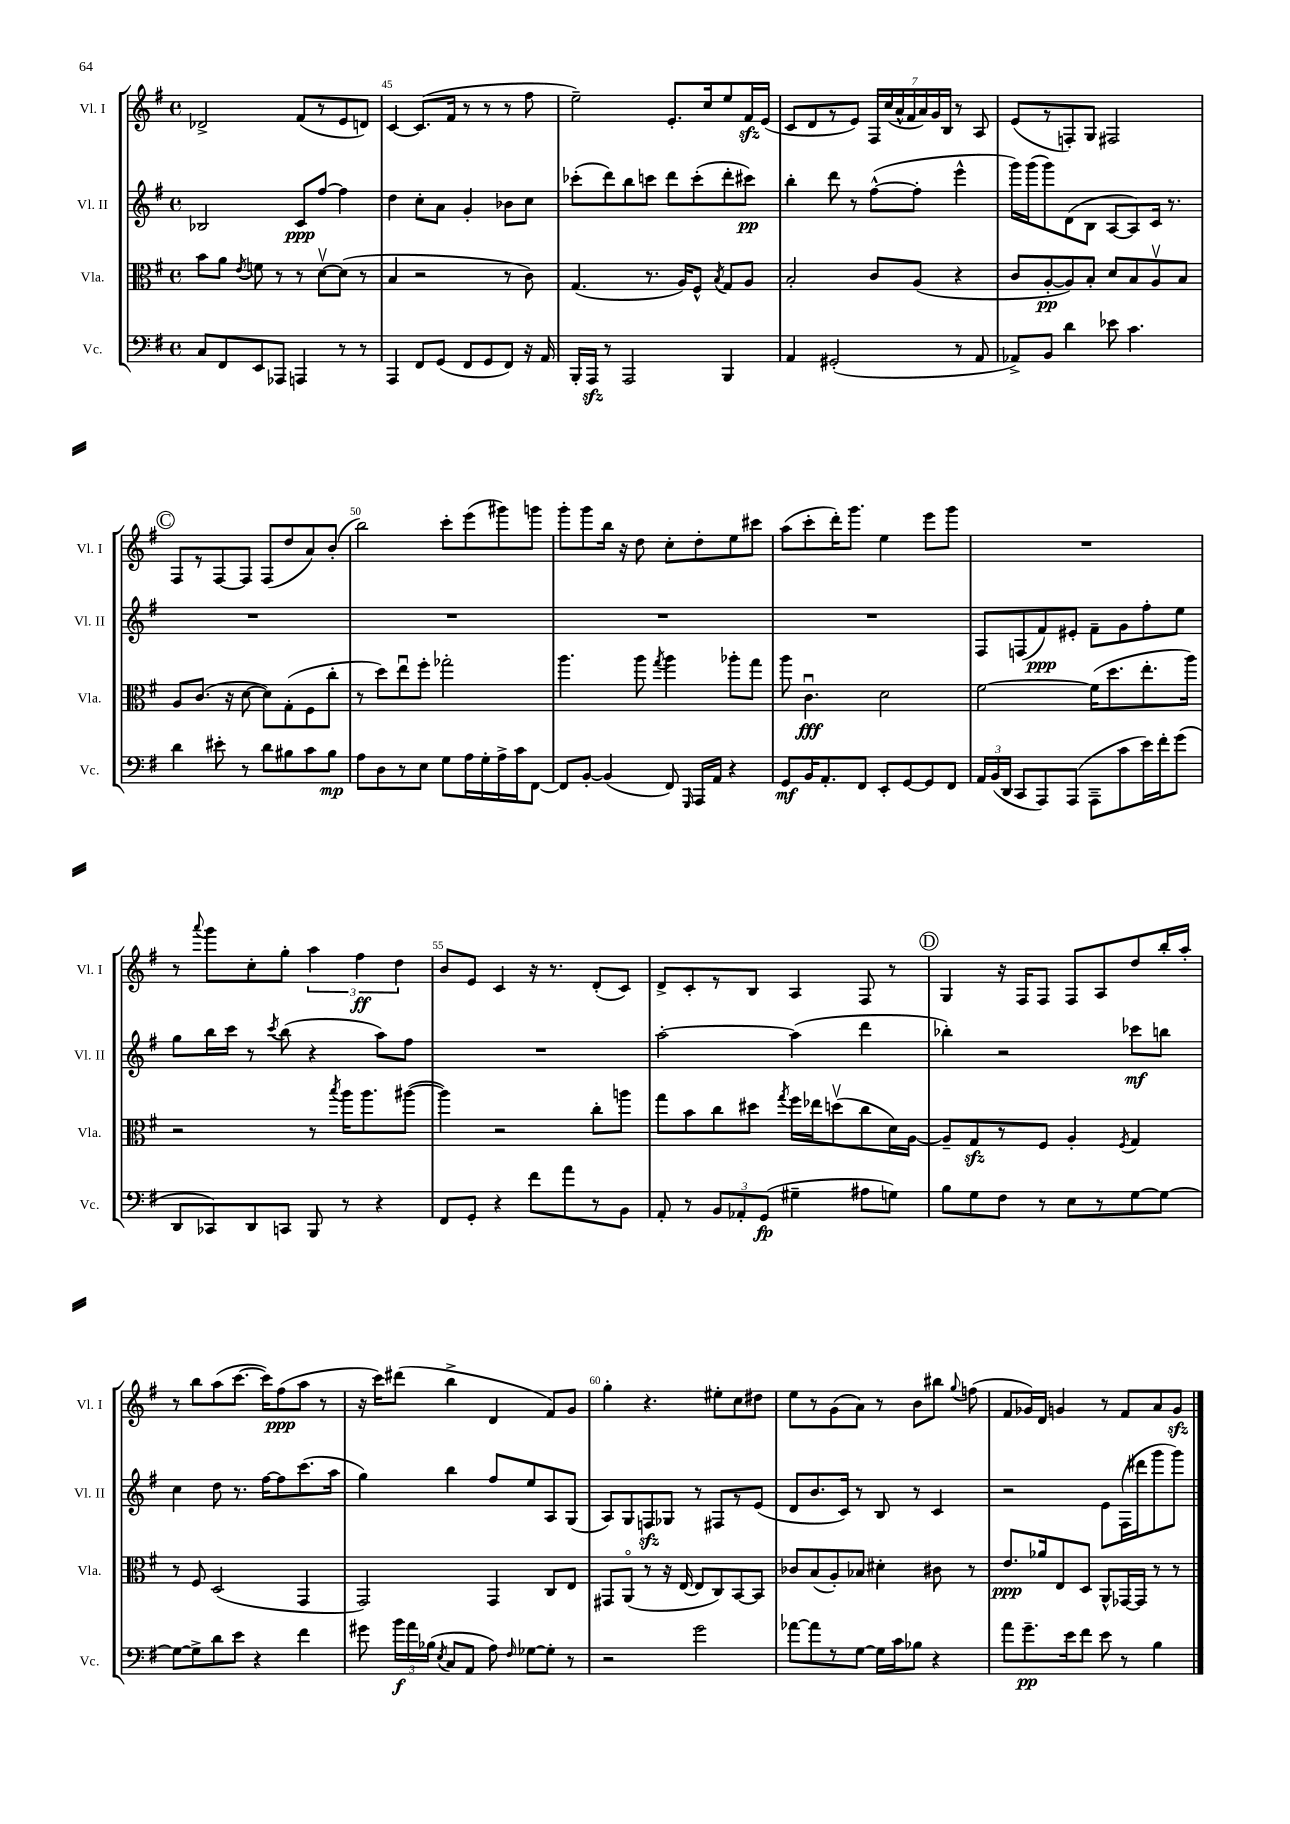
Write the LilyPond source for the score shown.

<<
\new StaffGroup <<
\new Staff = "s0" \with { instrumentName = "Vl. I" shortInstrumentName = "Vl. I" } {
    \clef treble \key g \major \defaultTimeSignature \time 4/4
    \autoBeamOff des'2-> fis'8[( r8 e'8 d'8]) |
    c'4~ c'8.[( fis'16] r8 r8 r8 fis''8 |
    e''2--) e'8.[-. c''16 e''8 fis'16\sfz e'16]( |
    c'8[ d'8 r8 e'8]) \tuplet 7/4 { fis16[ c''16( a'16-^ fis'16 a'16) g'16 b16] } r8 a8 |
    e'8[( r8 f8-.) g8] fis2 |
    \mark \markup { \circle "C" } fis8[ r8 fis8~ fis8] fis8[( d''8 a'8) b'8]-.( |
    b''2) c'''8[-. e'''8( gis'''8) g'''8] |
    g'''8[-. g'''8 b''16] r16 d''8 c''8[-. d''8-. e''8 cis'''8] |
    a''8[( c'''8-. d'''16-.) g'''8.] e''4 e'''8[ g'''8] |
    R1 |
    r8 \appoggiatura { a'''8 } g'''8[ c''8-. g''8]-. \tuplet 3/2 { a''4 fis''4\ff d''4 } |
    b'8[ e'8] c'4 r16 r8. d'8[-.( c'8]) |
    d'8[-> c'8-. r8 b8] a4 fis8 r8 |
    \mark \markup { \circle "D" } g4 r16 fis16[ fis8] fis8[ a8 d''8 b''16-. a''16]-. |
    r8 b''8[ a''8( c'''8.]~ c'''16[) fis''8\ppp( a''8] r8 |
    r16 c'''16[) dis'''8]( b''4-> d'4 fis'8[) g'8] |
    g''4-. r4. eis''8[-. c''8 dis''8] |
    e''8[ r8 g'8( a'8]) r8 b'8[ bis''8] \appoggiatura { g''8 } f''8( |
    fis'8[ ges'16) d'16] g'4 r8 fis'8[ a'8 g'8]\sfz \bar "|." |
}
\new Staff = "s1" \with { instrumentName = "Vl. II" shortInstrumentName = "Vl. II" } {
    \clef treble \key g \major \defaultTimeSignature \time 4/4
    \autoBeamOff bes2 c'8[\ppp fis''8]~ fis''4 |
    d''4 c''8[-. a'8] g'4-. bes'8[ c''8] |
    ces'''8[-.( d'''8) b''8 c'''8] d'''8[ c'''8-.( d'''8-. cis'''8]\pp) |
    b''4-. d'''8 r8 fis''8[~-^( fis''8]-. e'''4-^ |
    g'''16[) g'''16( g'''8) d'8( b8] a8[~ a8) c'16] r8. |
    \mark \markup { \circle "C" } R1 |
    R1 |
    R1 |
    R1 |
    fis8[ f8( fis'8\ppp) eis'8]-. fis'8[-- g'8 fis''8-. e''8] |
    g''8[ b''16 c'''16] r8 \acciaccatura { c'''8 } b''8( r4 a''8[) fis''8] |
    R1 |
    a''2~-. a''4( d'''4 |
    \mark \markup { \circle "D" } bes''4-.) r2 ces'''8[\mf b''8] |
    c''4 d''8 r8. fis''16[~ fis''8 c'''8.( a''16] |
    g''4) b''4 fis''8[ e''8 a8 g8]( |
    a8[) g8 f8\sfz ges8] r8 fis8[ r8 e'8]( |
    d'8[ b'8. c'16]) r8 b8 r8 c'4 |
    r2 e'8[ fis16( dis'''16 g'''8 g'''8]) \bar "|." |
}
\new Staff = "s2" \with { instrumentName = "Vla." shortInstrumentName = "Vla." } {
    \clef alto \key g \major \defaultTimeSignature \time 4/4
    \autoBeamOff b'8[ a'8] \acciaccatura { e'8 } f'8 r8 r8 d'8[~\upbow d'8]( r8 |
    b4 r2 r8 c'8) |
    g4.( r8. a16[) fis8]-^ \acciaccatura { b8 } g8[ a8] |
    b2-. c'8[ a8]( r4 |
    c'8[ a8~-.\pp a8) b8]-. d'8[ b8 a8\upbow b8] |
    \mark \markup { \circle "C" } a8[ c'8.]( r16 d'8~ d'8[) g8-.( fis8 c''8]-. |
    r8 d''8[) e''8\downbow fis''8]-. ges''2-. |
    a''4. a''8 \acciaccatura { g''8 } a''4 aes''8[-. g''8] |
    a''8 c'4.\downbow\fff d'2 |
    fis'2~ fis'16[( d''8. e''8.-. a''16]) |
    r2 r8 \acciaccatura { b''8 } a''16[ a''8. ais''8]~( |
    ais''4) r2 c''8[-. a''8] |
    g''8[ b'8 c''8 dis''8] \acciaccatura { g''8 } fis''16[ ees''16 d''8\upbow( c''8 d'16) a16]~ |
    \mark \markup { \circle "D" } a8[-- g8\sfz r8 fis8] a4-. \acciaccatura { fis8 } g4 |
    r8 fis8 d2( g,4 |
    g,2) g,4 c8[ e8] |
    gis,8[ a,8]\flageolet( r8 r16 e16~ e8[ c8) b,8~ b,8] |
    ces'8[ b8( a8-.) bes8] dis'4-. cis'8 r8 |
    e'8.[\ppp aes'16 e8 d8] a,8[-^ ges,16~ ges,16] r8 r8 \bar "|." |
}
\new Staff = "s3" \with { instrumentName = "Vc." shortInstrumentName = "Vc." } {
    \clef bass \key g \major \defaultTimeSignature \time 4/4
    \autoBeamOff c8[ fis,8 e,8 aes,,8] a,,4 r8 r8 |
    a,,4 fis,8[ g,8]( fis,8[ g,8 fis,8]) r16 a,16 |
    b,,16[-. a,,16]\sfz r8 a,,2 b,,4 |
    a,4 gis,2-.( r8 a,8 |
    aes,8[->) b,8] d'4 ees'8 c'4. |
    \mark \markup { \circle "C" } d'4 eis'8-. r8 d'8[ bis8 c'8 bis8]\mp |
    a8[ d8 r8 e8] g8[ a16 g16-. a16-> c'16 fis,8]~ |
    fis,8[ b,8]~-. b,4( fis,8) \grace { g,,16 } a,,16[ a,16] r4 |
    g,8[\mf b,16 a,8.-. fis,8] e,8[-. g,8~ g,8 fis,8] |
    \tuplet 3/2 { a,16[ b,16( d,16] } c,8[ a,,8) a,,8]( a,,8[-- c'8 e'16) fis'16-. g'8]( |
    d,8[ ces,8) d,8 c,8] b,,8 r8 r4 |
    fis,8[ g,8]-. r4 fis'8[ a'8 r8 b,8] |
    a,8-. r8 \tuplet 3/2 { b,8[ aes,8-. g,8]\fp( } gis4-- ais8[ g8]) |
    \mark \markup { \circle "D" } b8[ g8 fis8] r8 e8[ r8 g8~ g8]~ |
    g8[~ g8-> d'8 e'8] r4 fis'4 |
    gis'8 \tuplet 3/2 { b'16[\f a'16 bes16]( } \acciaccatura { e8 } c8[ a,8] a8) \grace { fis16 } ges8[~ ges8]-. r8 |
    r2 g'2 |
    aes'8[~ aes'8 r8 g8]~ g16[ c'16 bes8] r4 |
    a'8[ g'8.--\pp e'16 fis'8] e'8 r8 b4 \bar "|." |
}
>>
>>
\layout { \context { \Score currentBarNumber = #44 \override BarNumber.break-visibility = ##(#f #t #t) barNumberVisibility = #(every-nth-bar-number-visible 5) } }
